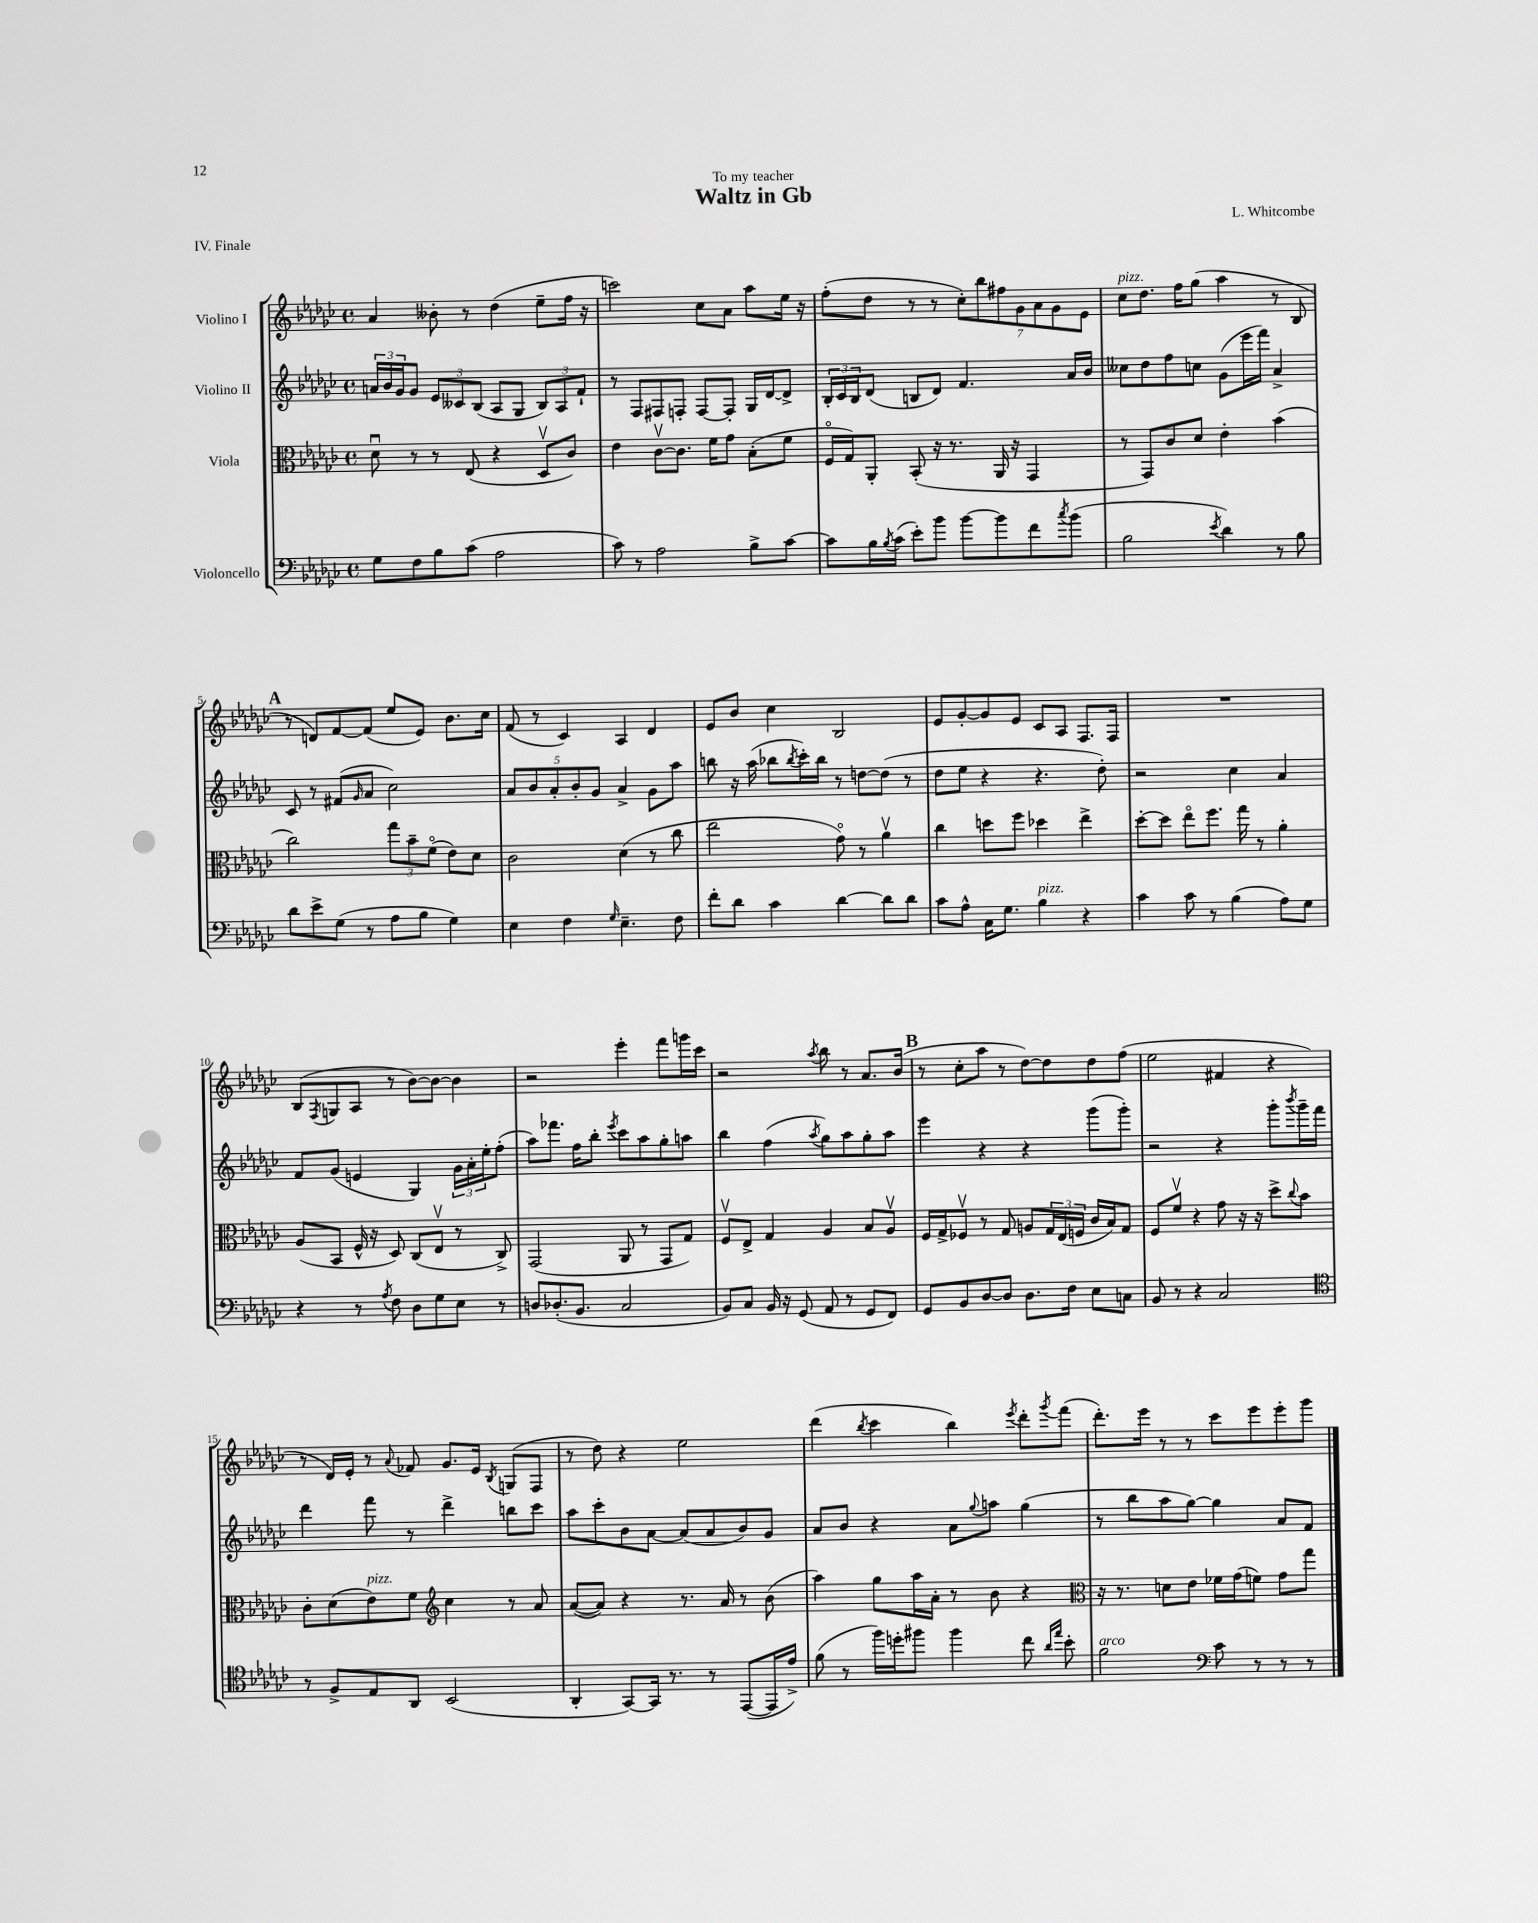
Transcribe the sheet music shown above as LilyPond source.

\header { title = "Waltz in Gb" composer = "L. Whitcombe" dedication = "To my teacher" piece = "IV. Finale" }
<<
\new StaffGroup <<
\new Staff = "s0" \with { instrumentName = "Violino I" } {
    \clef treble \key ges \major \defaultTimeSignature \time 4/4
    aes'4 beses'8-. r8 des''4( ees''8-- f''16 r16 |
    c'''2) ces''8 aes'8 aes''8 ees''16 r16 |
    f''8-.( des''8 r8 r8 \tuplet 7/4 { ces''8-.) bes''8 fis''8 ges'8 aes'8 ges'8 ees'8 } |
    ces''8^\markup { \italic "pizz." } des''8. f''16 ges''8( aes''4 r8 bes8 |
    \mark \markup { \bold "A" } r8 d'8) f'8~ f'8( ees''8 ees'8) bes'8. ces''16 |
    f'8( r8 ces'4) aes4 des'4 |
    ees'8 bes'8 ces''4 bes2 |
    ees'8 ges'8~-. ges'8 ees'8 ces'8 aes8 f8. f16 |
    R1 |
    bes8( \acciaccatura { f8 } g8 aes8 r8 bes'8~) bes'8~ bes'4 |
    r2 ees'''4-. f'''8 g'''16 ces'''16 |
    r2 \acciaccatura { aes''8 } bes''8 r8 aes'8. bes'16( |
    \mark \markup { \bold "B" } r8 ces''8-. aes''8 r8 des''8~) des''8 des''8 f''8( |
    ees''2 fis'4 r4 |
    r8 des'16) ees'16-. r8 \appoggiatura { aes'8 } fes'8 ges'8. ees'16 \acciaccatura { bes8 } g8( f8 |
    r8 des''8) r4 ees''2 |
    des'''4( \acciaccatura { bes''8 } ces'''4 bes''4) \acciaccatura { ees'''8 } des'''8-. \acciaccatura { ges'''8 } f'''8( |
    des'''8.-.) ees'''16 r8 r8 ces'''8 ees'''8 ees'''8-. ges'''8 \bar "|." |
}
\new Staff = "s1" \with { instrumentName = "Violino II" } {
    \clef treble \key ges \major \defaultTimeSignature \time 4/4
    \tuplet 3/2 { a'16 bes'16 ges'16 } ges'8 \tuplet 3/2 { ees'8 ceses'8 bes8( } aes8 ges8 \tuplet 3/2 { bes8) aes8 f'8-! } |
    r8 f8 fis8 f8-. f8~ f8-. ges16 des'16~ des'8-> |
    \tuplet 3/2 { bes16-. ces'16 bes16 } des'8( b8 des'8) f'4. aes'16 bes'16 |
    ceses''8 des''8 f''8 c''8 ges'8( ees'''16 f'''16) aes'4-> |
    \mark \markup { \bold "A" } ces'8 r8 fis'8( \grace { ges'16 } aes'8 ces''2) |
    \tuplet 5/4 { aes'8 bes'8 aes'8-. bes'8-. ges'8 } aes'4-> ges'8 aes''8 |
    b''8 r16 aes''16( bes''8 \acciaccatura { bes''8 } ces'''16-.) bes''16 r8 d''8~ d''8( r8 |
    des''8 ees''8 r4 r4. des''8-.) |
    r2 ces''4 aes'4 |
    f'8 ges'8( e'4 ges4) \tuplet 3/2 { ges'16 aes'16-. ees''16-. } f''8-.( |
    aes''8) fes'''8. f''16 bes''8-. \acciaccatura { ees'''8 } ces'''8 aes''8 ges''8-. a''8 |
    bes''4 f''4( \acciaccatura { aes''8 } ges''8) aes''8 ges''8-. aes''8 |
    \mark \markup { \bold "B" } ees'''4 r4 r4 ges'''8( ges'''8-.) |
    r2 r4 ges'''8-. \acciaccatura { bes'''8 } ges'''16-- f'''16 |
    des'''4 f'''8 r8 des'''4-> b''8 ces'''8 |
    aes''8 ces'''8-. bes'8 aes'8~ aes'8( aes'8 bes'8) ges'8 |
    aes'8 bes'8 r4 aes'8 \appoggiatura { ges''8 } a''8 ges''4( |
    r8 bes''8 aes''8 ges''8~) ges''4 aes'8 f'8 \bar "|." |
}
\new Staff = "s2" \with { instrumentName = "Viola" } {
    \clef alto \key ges \major \defaultTimeSignature \time 4/4
    des'8\downbow r8 r8 ees8( r4 des8\upbow ces'8) |
    ees'4 ces'8~\upbow ces'8. f'16 ges'8 bes8-.( f'8 |
    f16\flageolet ges16) aes,8-. bes,8-.( r16 r8. aes,16 r16 ges,4 |
    r8 ges,8) ces'8 des'8 ees'4-. bes'4( |
    \mark \markup { \bold "A" } ces''2) \tuplet 3/2 { ges''8 bes'8-- f'8\flageolet( } ees'8) des'8 |
    ces'2 des'4( r8 ces''8 |
    ees''2 ges'8\flageolet) r8 aes'4\upbow |
    ces''4 d''8 f''8 des''4 ees''4-> |
    des''8~-. des''8 ees''8\flageolet f''8. ges''16 r8 aes'4-. |
    aes8( bes,8 f16-^ r16 des8) ces8( ees8\upbow r8 ces8->) |
    ges,2( aes,8 r8 ges,8 ges8) |
    f8\upbow ees8-> ges4 aes4 bes8 aes8\upbow |
    \mark \markup { \bold "B" } f16 ges16-> fes8\upbow r8 ges8 a8 \tuplet 3/2 { ges16 ees16( f16 } ces'16 bes16) ges8 |
    f8 f'8\upbow r4 ges'8 r16 r16 des''8-> \appoggiatura { ces''8 } bes'8 |
    ces'8-. des'8( ees'8^\markup { \italic "pizz." }) f'8 \clef treble ces''4 r8 aes'8 |
    aes'8~( aes'8) r4 r8. aes'16 r8 bes'8( |
    aes''4) ges''8 aes''16 aes'16-. r8 bes'8 r4 |
    \clef alto r16 r8. d'8 ees'8 fes'16 ges'16( f'8) ges'8 ges''8 \bar "|." |
}
\new Staff = "s3" \with { instrumentName = "Violoncello" } {
    \clef bass \key ges \major \defaultTimeSignature \time 4/4
    ges8 f8 bes8 ces'8( aes2 |
    ces'8) r8 aes2 bes8-> ces'8~ |
    ces'8 bes16 \acciaccatura { bes8 } ces'16( ees'8-.) bes'8 bes'8~ bes'8 f'8 \acciaccatura { ces''8 } bes'8( |
    bes2 \acciaccatura { ees'8 } des'4) r8 bes8 |
    \mark \markup { \bold "A" } des'8 ees'8-> ges8( r8 aes8 bes8 ges4) |
    ees4 f4 \grace { ges16 } ees4.-- f8 |
    f'8-. des'8 ces'4 des'4~ des'8 des'8 |
    ces'8 aes8-^ ces16 ges8. bes4^\markup { \italic "pizz." } r4 |
    ces'4 ces'8 r8 bes4( aes8) ges8 |
    r4 r8 \acciaccatura { aes8 } f8 des8 ges8 ees8 r8 |
    d8 des8.-.( bes,8. ces2 |
    bes,8) ces8 bes,16 r16 ges,8( aes,8 r8 ges,8 f,8) |
    \mark \markup { \bold "B" } ges,8 bes,8 des8~ des8 des8. f16 ees8 c8 |
    bes,8 r8 r4 ces2 |
    \clef tenor r8 f8-> ees8 aes,8 bes,2( |
    aes,4-. ges,8~) ges,16 r8. r8 ees,8~( ees,16 ees'16->) |
    f'8( r8 f''16) d''16-. fis''8 fis''4 ces''8 \grace { aes'16 ees''16 } bes'8-. |
    f'2^\markup { \italic "arco" } \clef bass ces'8 r8 r8 r8 \bar "|." |
}
>>
>>
